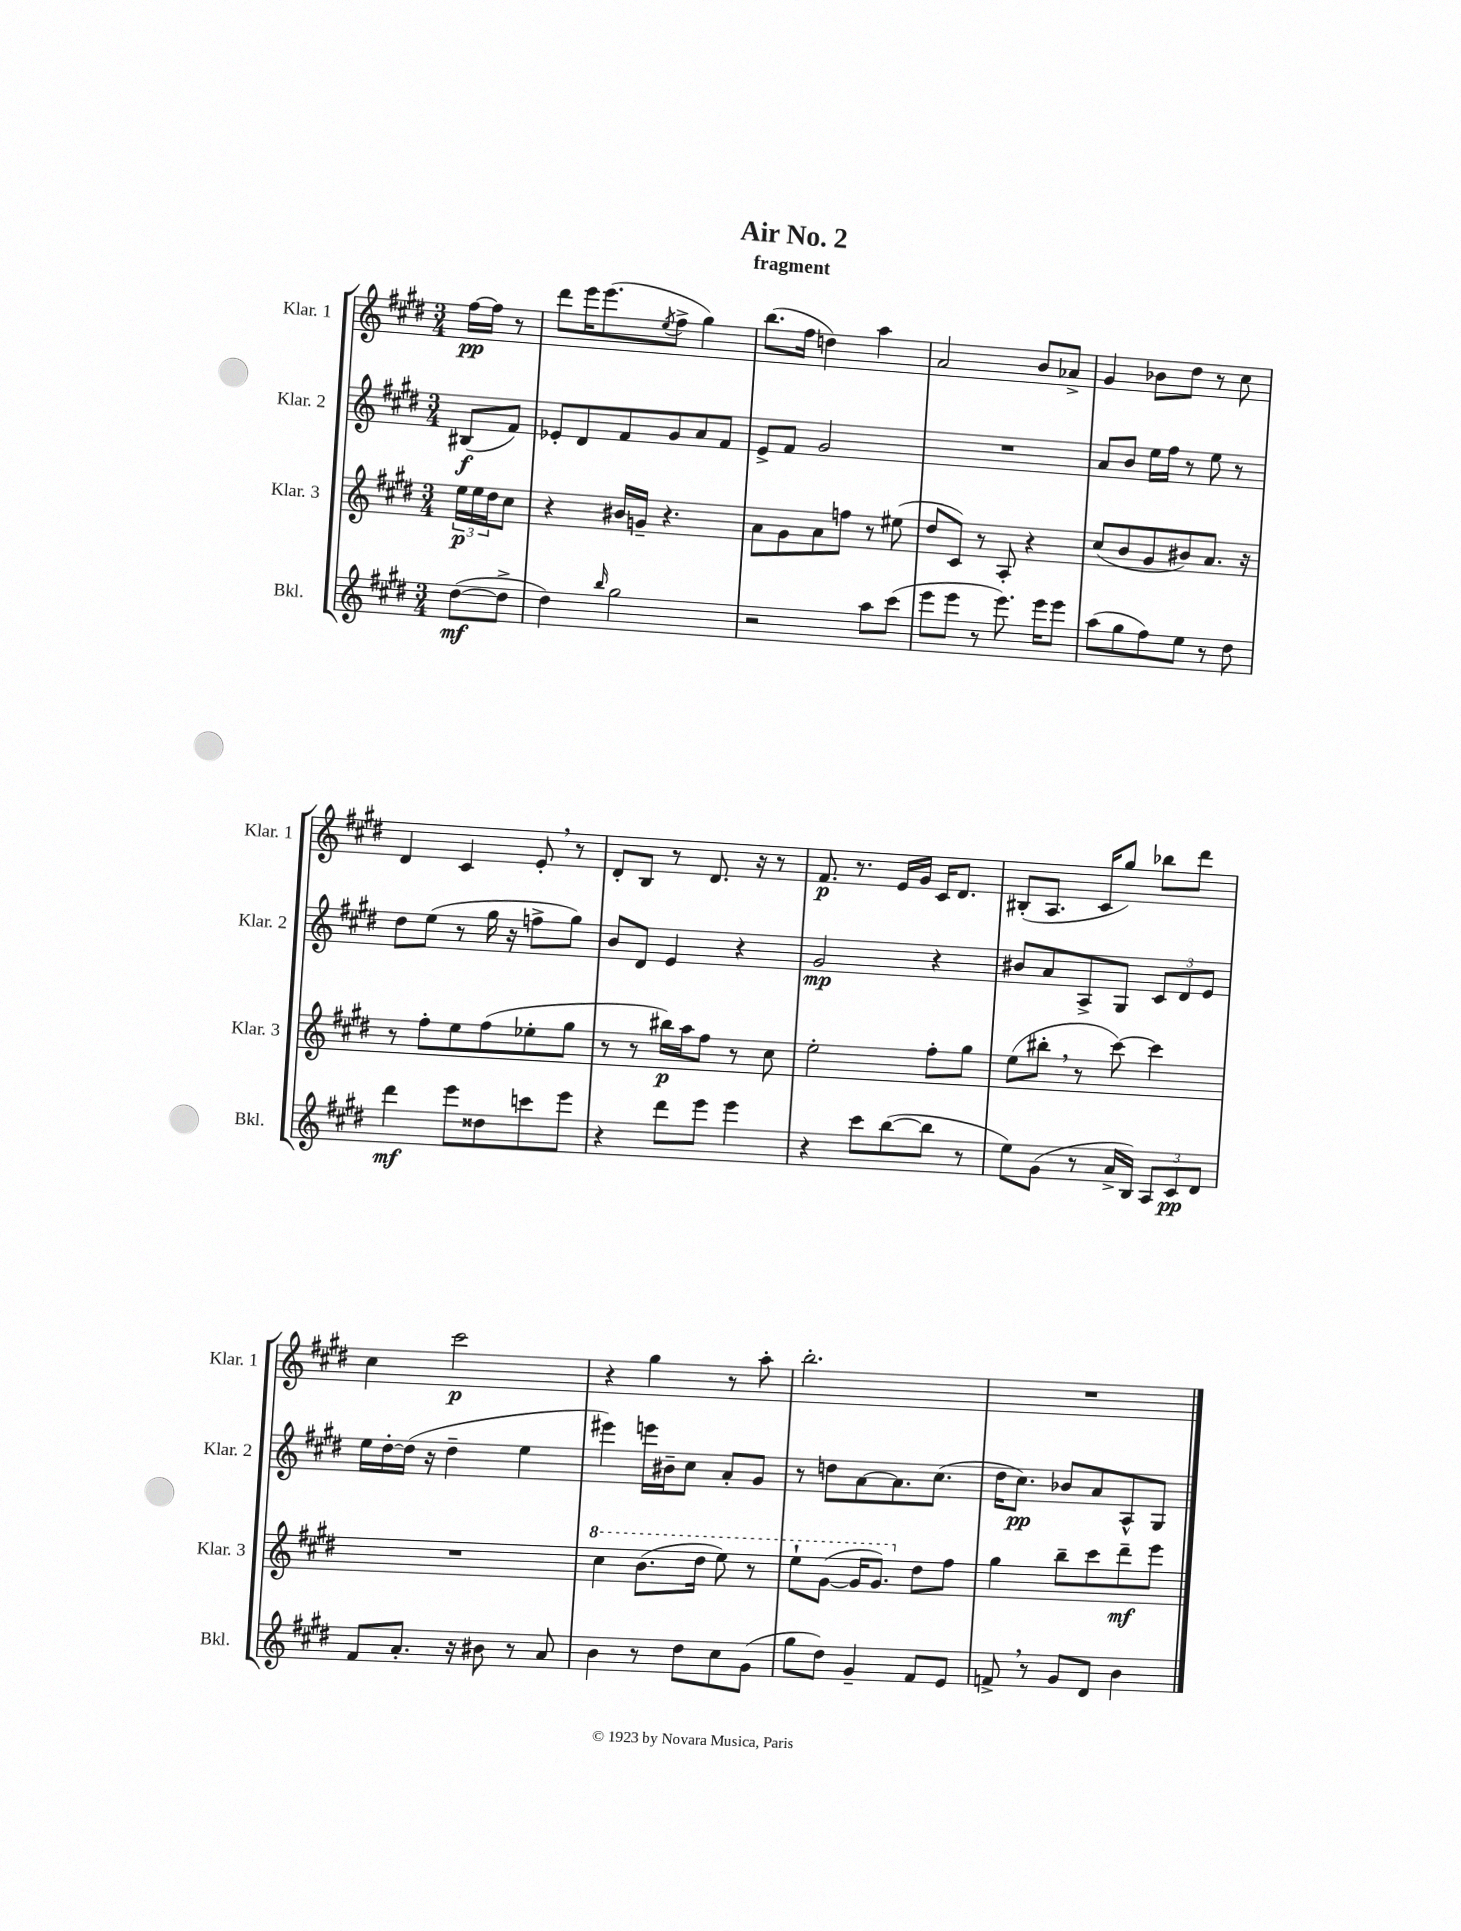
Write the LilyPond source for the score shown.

\header { title = "Air No. 2" subtitle = "fragment" }
<<
\new StaffGroup <<
\new Staff = "s0" \with { instrumentName = "Klar. 1" shortInstrumentName = "Klar. 1" } {
    \clef treble \key e \major \numericTimeSignature \time 3/4 \partial 4
    fis''16~\pp fis''16 r8 |
    dis'''8 e'''16 e'''8.( \acciaccatura { e''8 } fis''8-> gis''4) |
    b''8.( fis''16 d''4) a''4 |
    a'2 b'8 aes'8-> |
    gis'4 bes'8 dis''8 r8 cis''8 |
    dis'4 cis'4 e'8-. \breathe r8 |
    dis'8-. b8 r8 dis'8. r16 r8 |
    fis'8.\p r8. e'16 gis'16 cis'16 dis'8. |
    bis8-.( a8. cis'16 gis''8) bes''8 dis'''8 |
    cis''4 cis'''2\p |
    r4 gis''4 r8 a''8-. |
    b''2.-. |
    R2. \bar "|." |
}
\new Staff = "s1" \with { instrumentName = "Klar. 2" shortInstrumentName = "Klar. 2" } {
    \clef treble \key e \major \numericTimeSignature \time 3/4 \partial 4
    bis8\f( fis'8) |
    ees'8-. dis'8 fis'8 gis'8 a'8 fis'8 |
    e'8-> fis'8 gis'2 |
    R2. |
    a'8 b'8 e''16 fis''16 r8 e''8 r8 |
    dis''8 e''8( r8 gis''16 r16 f''8-> gis''8) |
    b'8 dis'8 e'4 r4 |
    gis'2\mp r4 |
    bis'8 a'8 a8-> gis8 \tuplet 3/2 { cis'8 dis'8 e'8 } |
    e''16 dis''16~-. dis''16( r16 dis''4-- e''4 |
    eis'''4) e'''16 bis'16-- cis''8 a'8-. gis'8 |
    r8 d''8 a'8~ a'8. cis''8.( |
    dis''16 cis''8.\pp) bes'8 a'8 a8-^ gis8 \bar "|." |
}
\new Staff = "s2" \with { instrumentName = "Klar. 3" shortInstrumentName = "Klar. 3" } {
    \clef treble \key e \major \numericTimeSignature \time 3/4 \partial 4
    \tuplet 3/2 { e''16\p e''16 dis''16 } cis''8 |
    r4 bis'16 g'16-- r4. |
    a'8 gis'8 a'8 f''8 r8 eis''8( |
    dis''8 cis'8) r8 a8-. r4 |
    cis''8( b'8 gis'8 bis'8) a'8. r16 |
    r8 fis''8-. e''8 fis''8( ees''8-. gis''8 |
    r8 r8 bis''16\p) a''16 fis''8 r8 cis''8 |
    e''2-. fis''8-. gis''8 |
    e''8( bis''8-. \breathe r8 cis'''8~) cis'''4 |
    R2. |
    \ottava #1 cis'''4 b''8.( dis'''16 e'''8) r8 |
    e'''8-! gis''8~( gis''16 gis''8.) \ottava #0 dis''8 fis''8 |
    gis''4 b''8-- cis'''8 dis'''8--\mf e'''8 \bar "|." |
}
\new Staff = "s3" \with { instrumentName = "Bkl." shortInstrumentName = "Bkl." } {
    \clef treble \key e \major \numericTimeSignature \time 3/4 \partial 4
    dis''8~\mf( dis''8-> |
    dis''4) \grace { b''16 } gis''2 |
    r2 a''8 cis'''8( |
    e'''8 e'''8 r8 e'''8.) e'''16 e'''8 |
    a''8( gis''8 fis''8) e''8 r8 dis''8 |
    dis'''4\mf e'''8 disis''8 c'''8 e'''8 |
    r4 dis'''8 e'''8 e'''4 |
    r4 cis'''8 b''8~( b''8 r8 |
    e''8) gis'8( r8 a'16-> b16) \tuplet 3/2 { a8 cis'8\pp dis'8 } |
    fis'8 a'8.-. r16 bis'8 r8 a'8 |
    b'4 r8 dis''8 cis''8 gis'8( |
    gis''8 dis''8) gis'4-- fis'8 e'8 |
    f'8-> \breathe r8 gis'8 dis'8 b'4 \bar "|." |
}
>>
>>
\layout { \context { \Score \remove "Bar_number_engraver" } }
